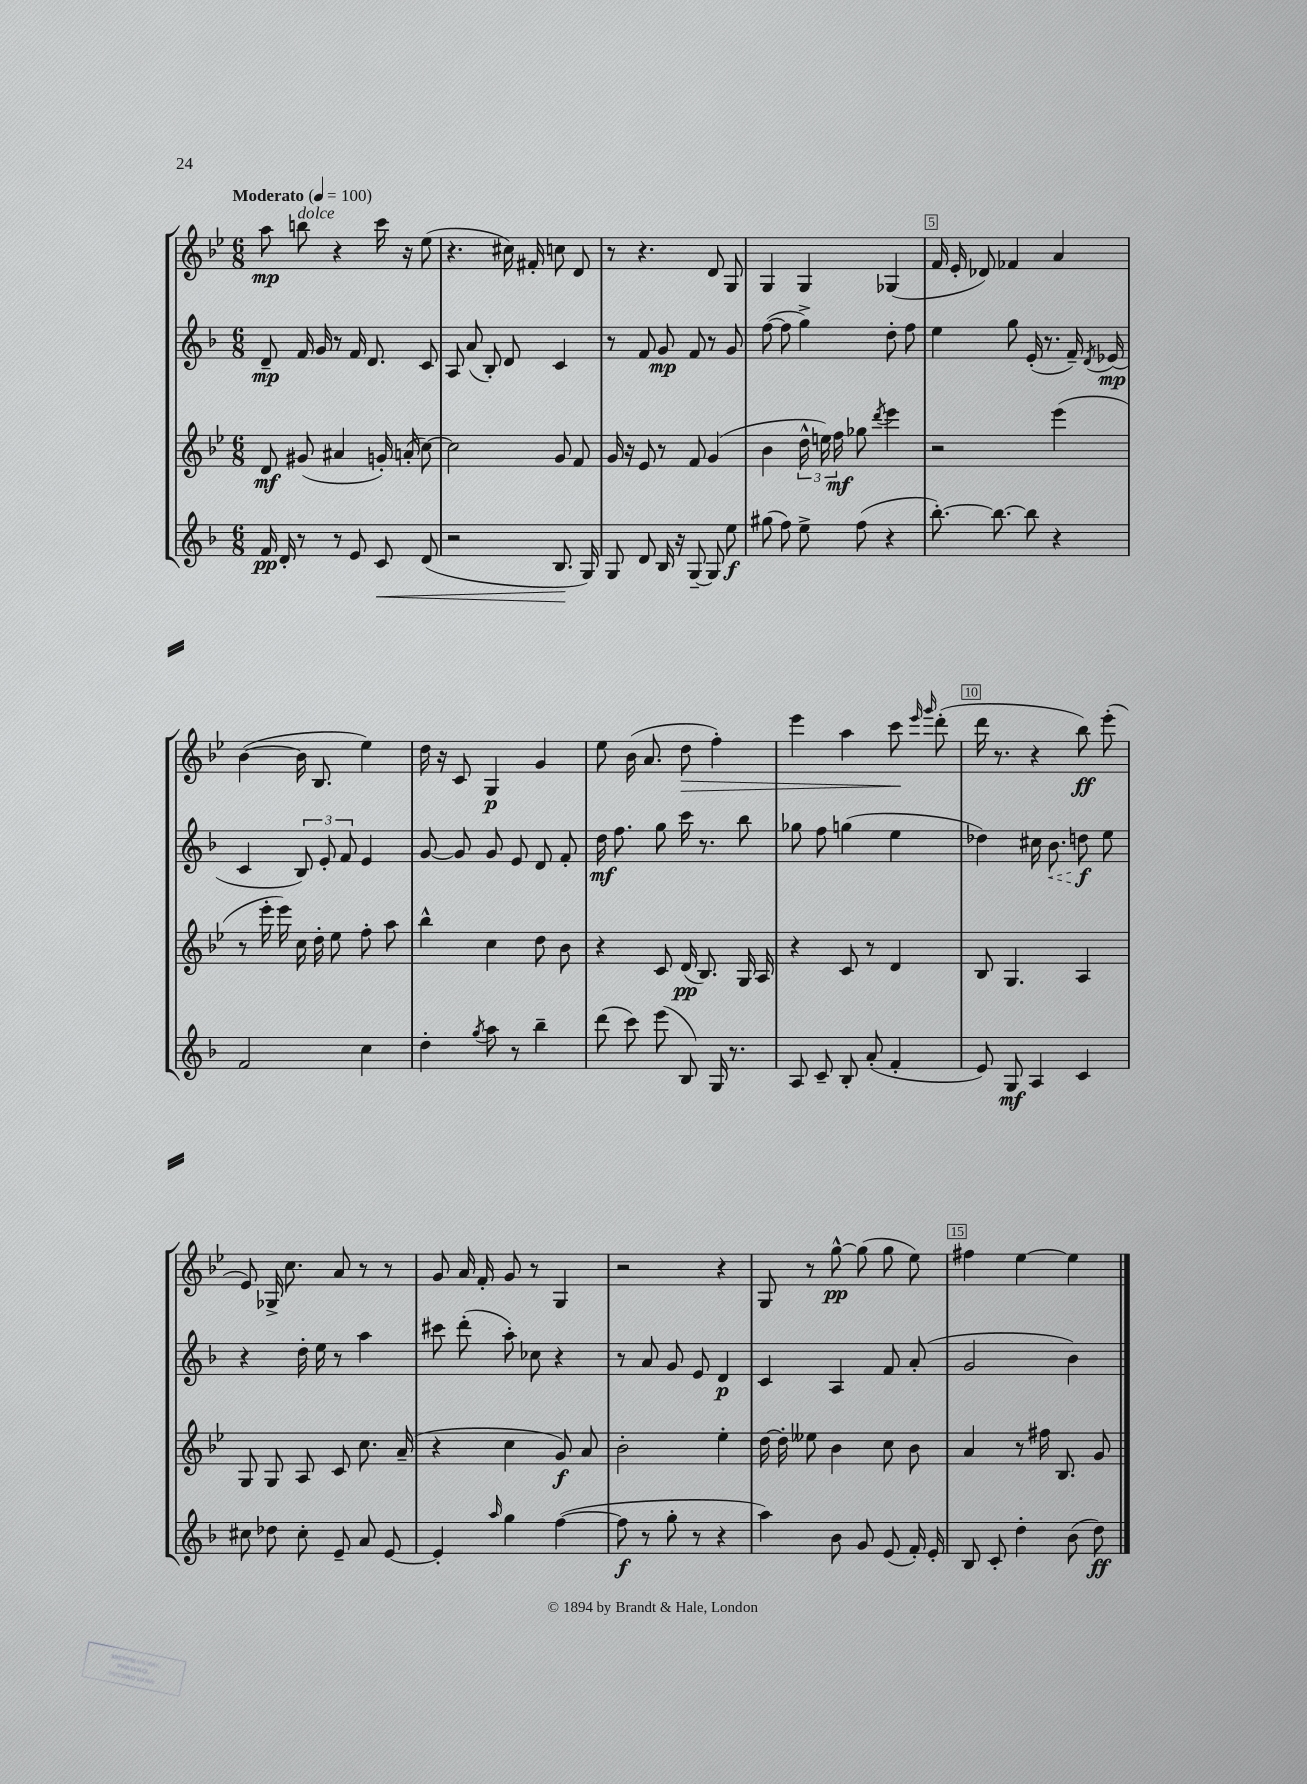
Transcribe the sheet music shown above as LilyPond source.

<<
\new StaffGroup <<
\new Staff = "s0" {
    \clef treble \key bes \major \numericTimeSignature \time 6/8 \tempo "Moderato" 4 = 100
    \autoBeamOff a''8\mp b''8^\markup { \italic "dolce" } r4 c'''16 r16 ees''8( |
    r4. cis''16) fis'16-. c''8 d'8 |
    r8 r4. d'8 g8 |
    g4 g4 ges4( |
    f'16 ees'16-. des'8) fes'4 a'4 |
    bes'4~( bes'16 bes8. ees''4) |
    d''16 r16 c'8 g4\p g'4 |
    ees''8 bes'16( a'8. d''8\> f''4-.) |
    ees'''4 a''4 c'''8\! \grace { ees'''16 g'''16 } d'''8-.( |
    d'''16 r8. r4 bes''8\ff) ees'''8-.( |
    ees'8) ges16-> c''8. a'8 r8 r8 |
    g'8 a'16 f'16-. g'8 r8 g4 |
    r2 r4 |
    g8 r8 g''8~-^\pp g''8( g''8 ees''8) |
    fis''4 ees''4~ ees''4 \bar "|." |
}
\new Staff = "s1" {
    \clef treble \key f \major \numericTimeSignature \time 6/8
    \autoBeamOff d'8--\mp f'16 g'16 r8 f'16 d'8. c'8 |
    a8 a'8( bes8-.) d'8 c'4 |
    r8 f'8 g'8\mp f'8 r8 g'8 |
    f''8~( f''8 g''4->) d''8-. f''8 |
    e''4 g''8 e'16-.( r8. f'16--) \acciaccatura { d'8 } ees'16\mp( |
    c'4 \tuplet 3/2 { bes8) e'8-. f'8 } e'4 |
    g'8~ g'8 g'8 e'8 d'8 f'8-. |
    d''16\mf f''8. g''8 c'''16 r8. bes''8 |
    ges''8 f''8 g''4( e''4 |
    des''4) cis''16 \once \override Hairpin.style = #'dashed-line bes'8.\< d''8\f\! e''8 |
    r4 d''16-. e''16 r8 a''4 |
    cis'''8 d'''8-.( a''8-.) ces''8 r4 |
    r8 a'8 g'8 e'8 d'4\p |
    c'4 a4 f'8 a'8-.( |
    g'2 bes'4) \bar "|." |
}
\new Staff = "s2" {
    \clef treble \key bes \major \numericTimeSignature \time 6/8
    \autoBeamOff d'8\mf gis'8( ais'4 g'16-.) a'16-.( c''8~) |
    c''2 g'8 f'8 |
    g'16 r16 ees'8 r8 f'8 g'4( |
    bes'4 \tuplet 3/2 { d''16-^ e''16) f''16\mf } ges''8 \acciaccatura { d'''8 } ees'''4 |
    r2 ees'''4( |
    r8 ees'''16-. ees'''16) c''16 d''16-. ees''8 f''8-. a''8 |
    bes''4-^ c''4 d''8 bes'8 |
    r4 c'8 d'16\pp( bes8.) g16 a16 |
    r4 c'8 r8 d'4 |
    bes8 g4. a4 |
    g8 g8 a8 c'8 c''8. a'16--( |
    r4 c''4 g'8\f) a'8 |
    bes'2-. ees''4-. |
    d''16~ d''16-. eeses''8 bes'4 c''8 bes'8 |
    a'4 r8 fis''16 bes8. g'8 \bar "|." |
}
\new Staff = "s3" {
    \clef treble \key f \major \numericTimeSignature \time 6/8
    \autoBeamOff f'16\pp d'16-. r8 r8 e'8 c'8\< d'8( |
    r2 bes8.\! g16) |
    g8 d'8 bes16 r16 g8~-- g8 e''8\f |
    gis''8( f''8) e''8-> f''8( r4 |
    bes''8.~-.) bes''8.~ bes''8 r4 |
    f'2 c''4 |
    d''4-. \acciaccatura { g''8 } a''8 r8 bes''4-- |
    d'''8( c'''8) e'''8( bes8) g16 r8. |
    a8 c'8-- bes8-. a'8-.( f'4-. |
    e'8) g8\mf a4 c'4 |
    cis''8 des''8 cis''8-. e'8-- a'8 e'8~ |
    e'4-. \grace { a''16 } g''4 f''4~( |
    f''8\f r8 g''8-. r8 r4 |
    a''4) bes'8 g'8 e'8( f'16-.) e'16-. |
    bes8 c'8-. d''4-. bes'8( d''8\ff) \bar "|." |
}
>>
>>
\layout { \context { \Score \override BarNumber.break-visibility = ##(#f #t #t) barNumberVisibility = #(every-nth-bar-number-visible 5) \override BarNumber.stencil = #(make-stencil-boxer 0.1 0.3 ly:text-interface::print) } }
